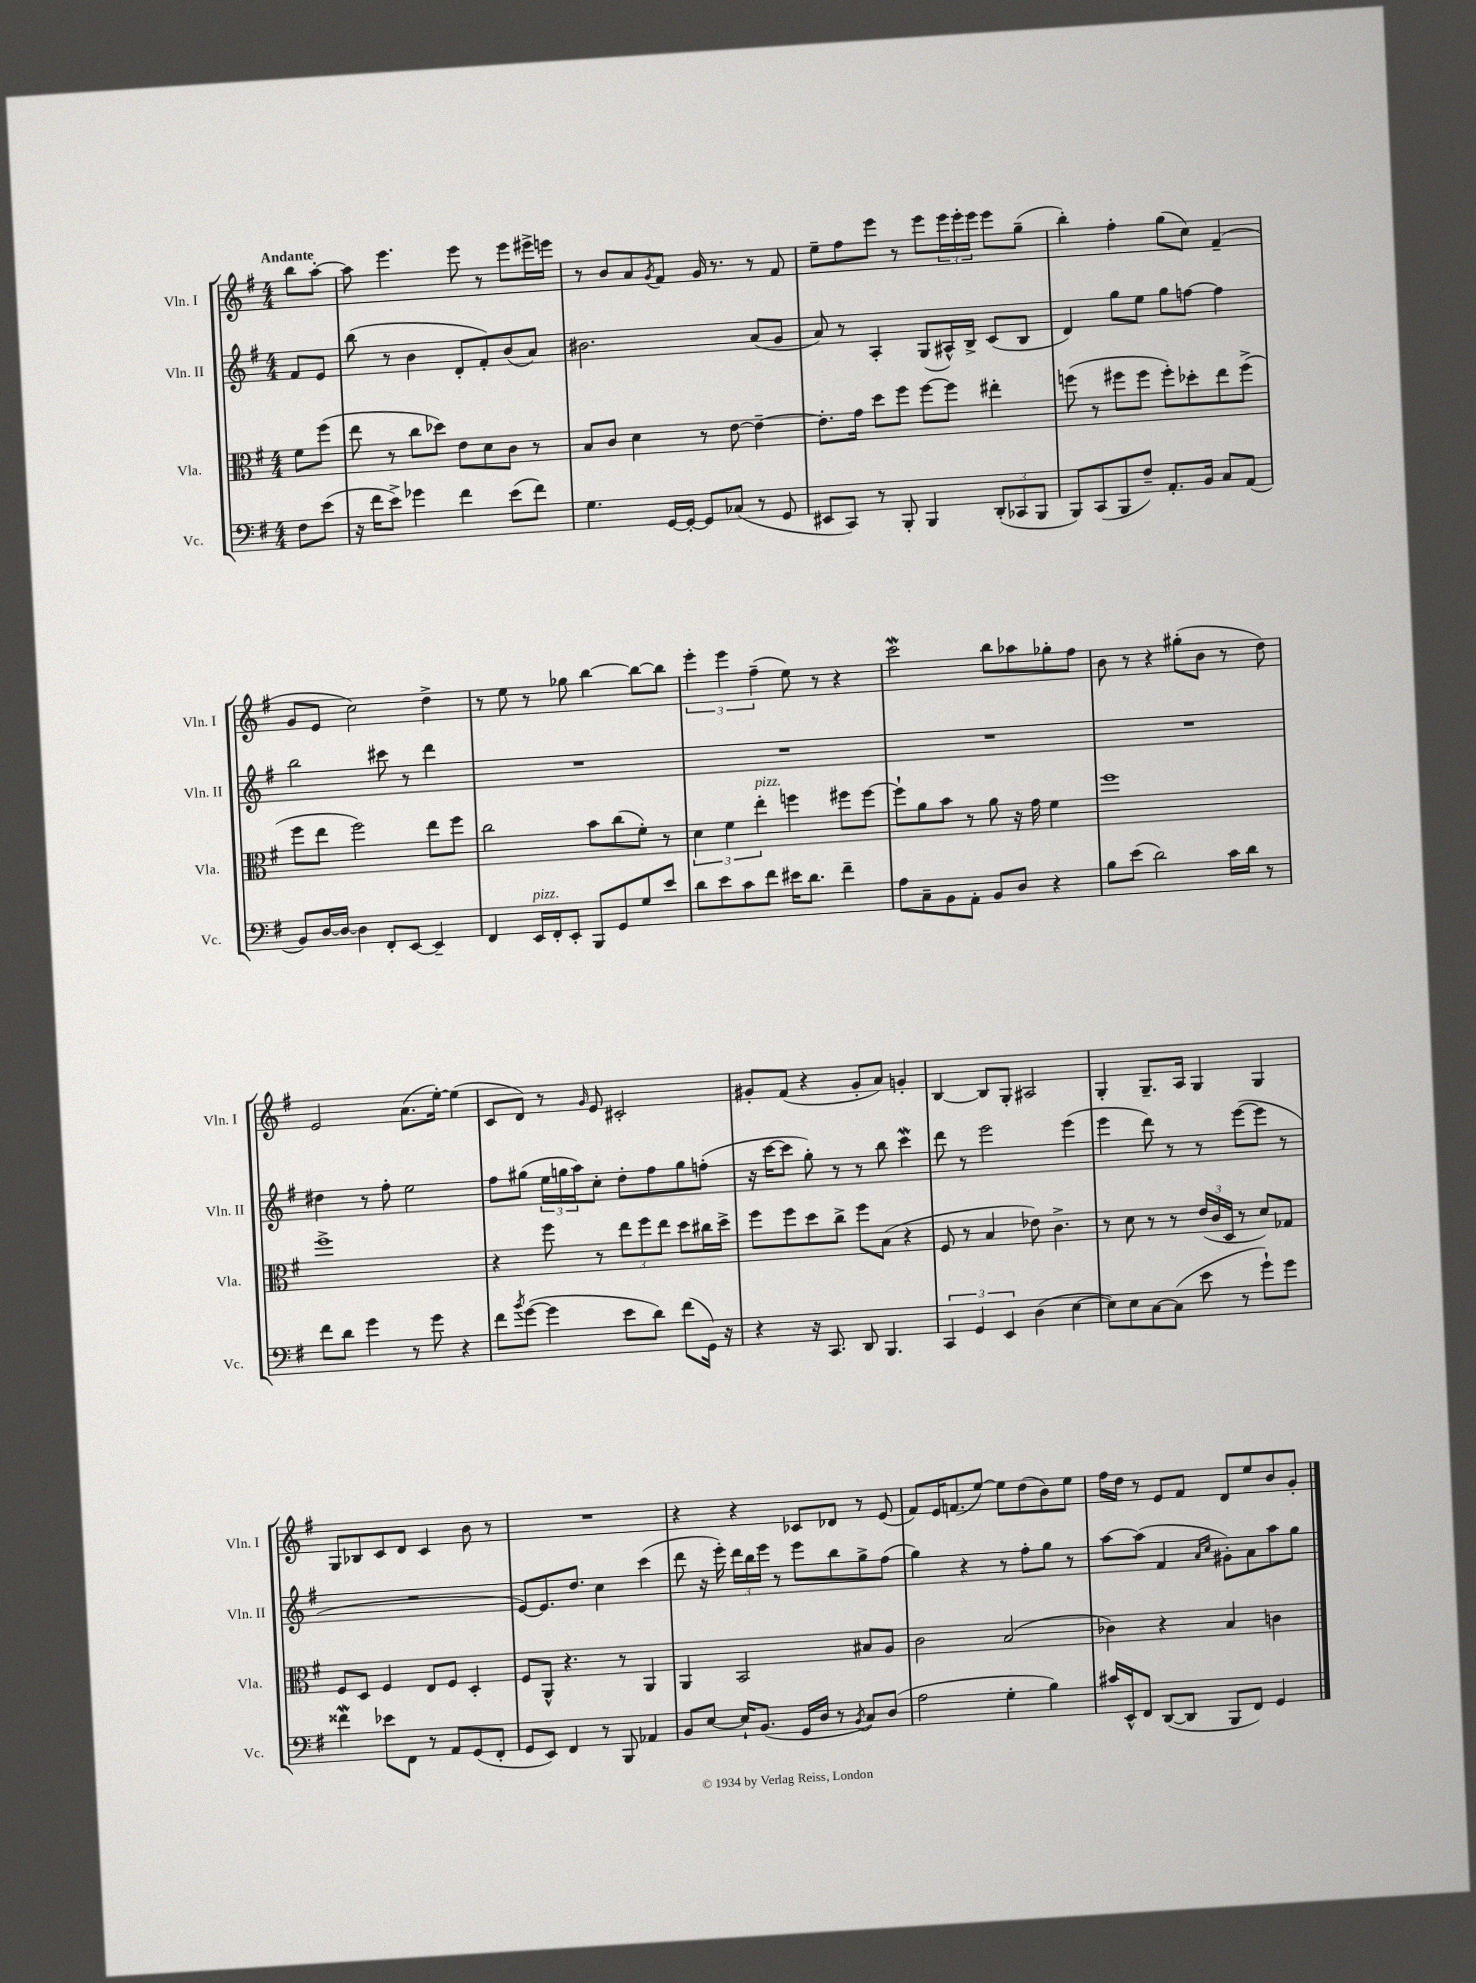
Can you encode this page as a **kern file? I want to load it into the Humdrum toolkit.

**kern	**kern	**kern	**kern
*part4	*part3	*part2	*part1
*staff4	*staff3	*staff2	*staff1
*I"Vc.	*I"Vla.	*I"Vln. II	*I"Vln. I
*I'Vc.	*I'Vla.	*I'Vln. II	*I'Vln. I
*clefF4	*clefC3	*clefG2	*clefG2
*k[f#]	*k[f#]	*k[f#]	*k[f#]
*M4/4	*M4/4	*M4/4	*M4/4
=	=	=	=
!	!	!	!LO:TX:a:B:t=Andante
8F#\L	8f#\L	8f#/L	8bb\L
(8e\J	(8ff#\J	8e/J	[8aa'\J
=1	=1	=1	=1
16r	8ee\	(8bb\	8aa\]
16f#\KL	.	.	.
8e^\J)	8r	8r	4.eee\
4g-X\	8cc\L	4b\	.
.	8dd-X\J)	.	.
4f#\	8e\L	8d'/L	8eee\
.	8d\	8f#'/)	8r
(8e\L	8c\J	(8b/	8eee\L
8f#\J)	8r	8a/J)	16eee#X^\L
.	.	.	16eeen\JJ
=2	=2	=2	=2
4.G\	8B/L	2.b#X\	8r
.	8c/J	.	8b/L
.	4d\	.	8a/
.	.	.	8qg/
[16GG/LL	.	.	8f#/J
16GG'/JJ_	.	.	.
8GG/L]	8r	.	16g/
.	.	.	8.r
(8C-X/J	[8e\	.	.
8r	4e~\_	(8a/L	8r
8GG/	.	8g/J	8f#/
=3	=3	=3	=3
8EE#X/L	8.e'\L]	8a/)	8ee~\L
8CC/J)	.	8r	8ff#\
.	16g\Jk	.	.
8r	8dd\L	4A'/	8eee\J
8BBB'/	8ff#\J	.	8r
4BBB/	[8ff#\L	(8G/L	8eee\L
.	8ff#\J]	16A#X^^/L)	24eee\L
.	.	.	24eee'\
.	.	16B^/JJ	.
.	.	.	24eee\JJ
(12DD'/L	4ee#X'\	(8c/L	8eee\L
12CC-X/	.	.	.
.	.	8B/J	(8gg~\J
12BBB/J	.	.	.
=4	=4	=4	=4
8BBB/L)	(8ffn\	4d/)	4bb'\)
(8CC/	8r	.	.
8BBB/	8ff#X\L	8gg\L	4ff#'\
8F#~/J)	8ff#\J	8ee\J	.
8.AA'/L	8ff#'\L)	8gg\L	(8gg\L
.	8dd-X'\	[8ffn\J	8cc\J)
16BB/Jk	.	.	.
8C/L	8ee\	4ff\]	(4f#~/
(8AA/J	(8ff#^\J	.	.
!!LO:LB:g=z
=5	=5	=5	=5
8BB/L)	8ff#\L	2bb\	8g/L
[16D/L	8ee\J	.	8e/J
16D/JJ_	.	.	.
4D\]	2ff#\)	.	2cc\)
8FF#'/L	.	8ccc#X\	.
[8EE/J	.	8r	.
4EE~/]	8ee\L	4ddd\	4dd^\
.	8ff#\J	.	.
=6	=6	=6	=6
4FF#/	2cc\	1r	8r
.	.	.	8ee\
!LO:TX:a:i:t=pizz.	!	!	!
16EE/LL	.	.	8r
16FF#'/J	.	.	.
8EE'/J	.	.	8gg-X\
8BBB/L	8b\L	.	[4bb\
8GG/	(8cc\	.	.
8G/	8f#'\J)	.	8bb\L_
8e/J	8r	.	8bb\J]
=7	=7	=7	=7
8d\L	6d\	1r	6eee'\
8e\	.	.	.
.	6f#\	.	6eee\
8c\	.	.	.
!	!LO:TX:a:i:t=pizz.	!	!
.	6ee'\	.	(6ff#~\
8f#\J	.	.	.
16e#X\KL	4ffn\	.	8ee\)
8.d\J	.	.	.
.	.	.	8r
4f#~\	8ff#X\L	.	4r
.	[8ff#\J	.	.
=8	=8	=8	=8
8A\L	8ff#`\L]	1r	2cccw\
8C~\	8a\	.	.
8BB\	8b\J	.	.
8AA'\J	8r	.	.
8BB/L	8a\	.	8bb\L
8D/J	16r	.	8aa-X\
.	16g\	.	.
4r	4f#\	.	8gg-X'\
.	.	.	8ff#\J
=9	=9	=9	=9
8B\L	1ff#	1r	8b\
(8e\J	.	.	8r
2d\)	.	.	4r
.	.	.	(8gg#X'\L
.	.	.	8b\J
16c\LL	.	.	8r
16d\JJ	.	.	.
8r	.	.	8dd\)
!!LO:LB:g=z
=10	=10	=10	=10
8f#\L	1ff#^	4dd#X\	2e/
8d\J	.	.	.
4g\	.	8r	.
.	.	8ff#'\	.
8r	.	2ee\	(8.a\L
8g\	.	.	.
.	.	.	[16ee'\Jk)
4r	.	.	(4ee\]
=11	=11	=11	=11
8f#\L	4r	8ff#\L	8c/L
8qb/	.	.	.
([8g\J	.	(8gg#X\J	8d/J)
4g\]	8ff#\	24ee\LL	8r
.	.	24ggn\	.
.	.	24aa\J)	.
.	.	.	16qqg/
.	8r	8cc'\J	8e/
8e\L	12ee\L	8dd'\L	2c#X'/
.	12ff#\	.	.
8d\J)	.	8ff#\	.
.	12ee\J	.	.
(8f#\L	8dd\L	8gg\	.
16GG\Jk)	16cc#X\L	(8ffn'\J	.
16r	16dd^\JJ	.	.
=12	=12	=12	=12
4r	8ff#\L	16r	8g#X'/L
.	.	[16ccc\KL	.
.	8ff#\	8ccc\J]	(8f#/J
16r	8dd\	8gg'\)	4r
8.CC/	.	.	.
.	8cc^\J	8r	.
8DD/	8ff#\L	8r	8g#'/L
4.BBB/	(8B\J	8bb\	8a/J)
.	4r	4cccw\	4gn'/
=13	=13	=13	=13
6CC/	8F#/	8ddd\	[4B/
.	8r	8r	.
6GG/	.	.	.
.	4B/	2eee\	8B/L]
6EE/	.	.	.
.	.	.	8G'/J
(4D\	8e-X\)	.	2A#X/
.	4.c^\	.	.
[4E\	.	(4eee\	.
=14	=14	=14	=14
8E\L])	8r	4eee\	4G'/
8E\	8d\	.	.
[8C\	8r	8ddd\)	8.G~/L
(8C\J]	8r	8r	.
.	.	.	16A/Jk
8e\	(24e/LL	8r	4G/
.	24c/	.	.
.	24D/JJ	.	.
8r	8r	([8eee\L	.
8g`\L)	8d/L)	8eee\J]	4G/
8g\J	8G-X/J	8r	.
!!LO:LB:g=z
=15	=15	=15	=15
4f##XW\	8F#/L	1r	8G/L
.	8D/J	.	8B-X/
8e-X\L	4F#/	.	8c/
8FF#\J	.	.	8d/J
8r	8E/L	.	4c/
8AA/L	8F#/J	.	.
(8GG/	4D'/	.	8b\
8FF#'/J	.	.	8r
=16	=16	=16	=16
8GG/L	8F#/L	[8e/L)	1r
8EE/J)	8AA^^/J	8.e/]	.
4FF#/	4.r	.	.
.	.	8.dd/J	.
8r	.	4cc\	.
8BBB/	8r	.	.
4AA-X/	4AA/	(4ccc\	.
=17	=17	=17	=17
8BB/L	4AA/	8ddd\	4r
[8E/J	.	16r	.
.	.	16eee'\)	.
16E`/KL]	2BB/	24ddd\LL	4r
.	.	24bb\	.
(8.BB/J	.	.	.
.	.	24eee\JJ	.
.	.	8r	.
16GG/LL	.	8eee\L	8c-X/L
16D/JJ	.	.	.
8r	.	8bb\	8d-X/J
8qBB/	.	.	.
8C/L)	8B#X/L	8gg^\	8r
(8D/J	8A/J	(8ff#\J	(8e/
=18	=18	=18	=18
2A\	2c\	4gg\)	8f#/L)
.	.	.	16e/K
.	.	.	(8.fn/
.	.	4r	.
.	.	.	[8ee/J)
4G'\	(2B/	8r	8ee\L]
.	.	8ff#'\L	(8dd\
4B\)	.	8gg\J	8b\)
.	.	8r	8ee\J
=19	=19	=19	=19
16c#X/LL	4c-X\)	[8aa\L	16ff#\LL
16EE^^/J	.	.	16dd\JJ
8FF#/J	.	(8aa\J]	8r
([8DD/L	4r	4f#/	8e/L
8DD/J]	.	.	8f#/J
.	.	16qqa/LL	.
.	.	16qqcc/JJ	.
8BBB/L	4B/	8g#X'\L)	8d/L
8FF#/J)	.	8a\	8ee/
4GG/	4cn\	8aa\	8b/
.	.	8gg\J	8g'/J
==	==	==	==
*-	*-	*-	*-
